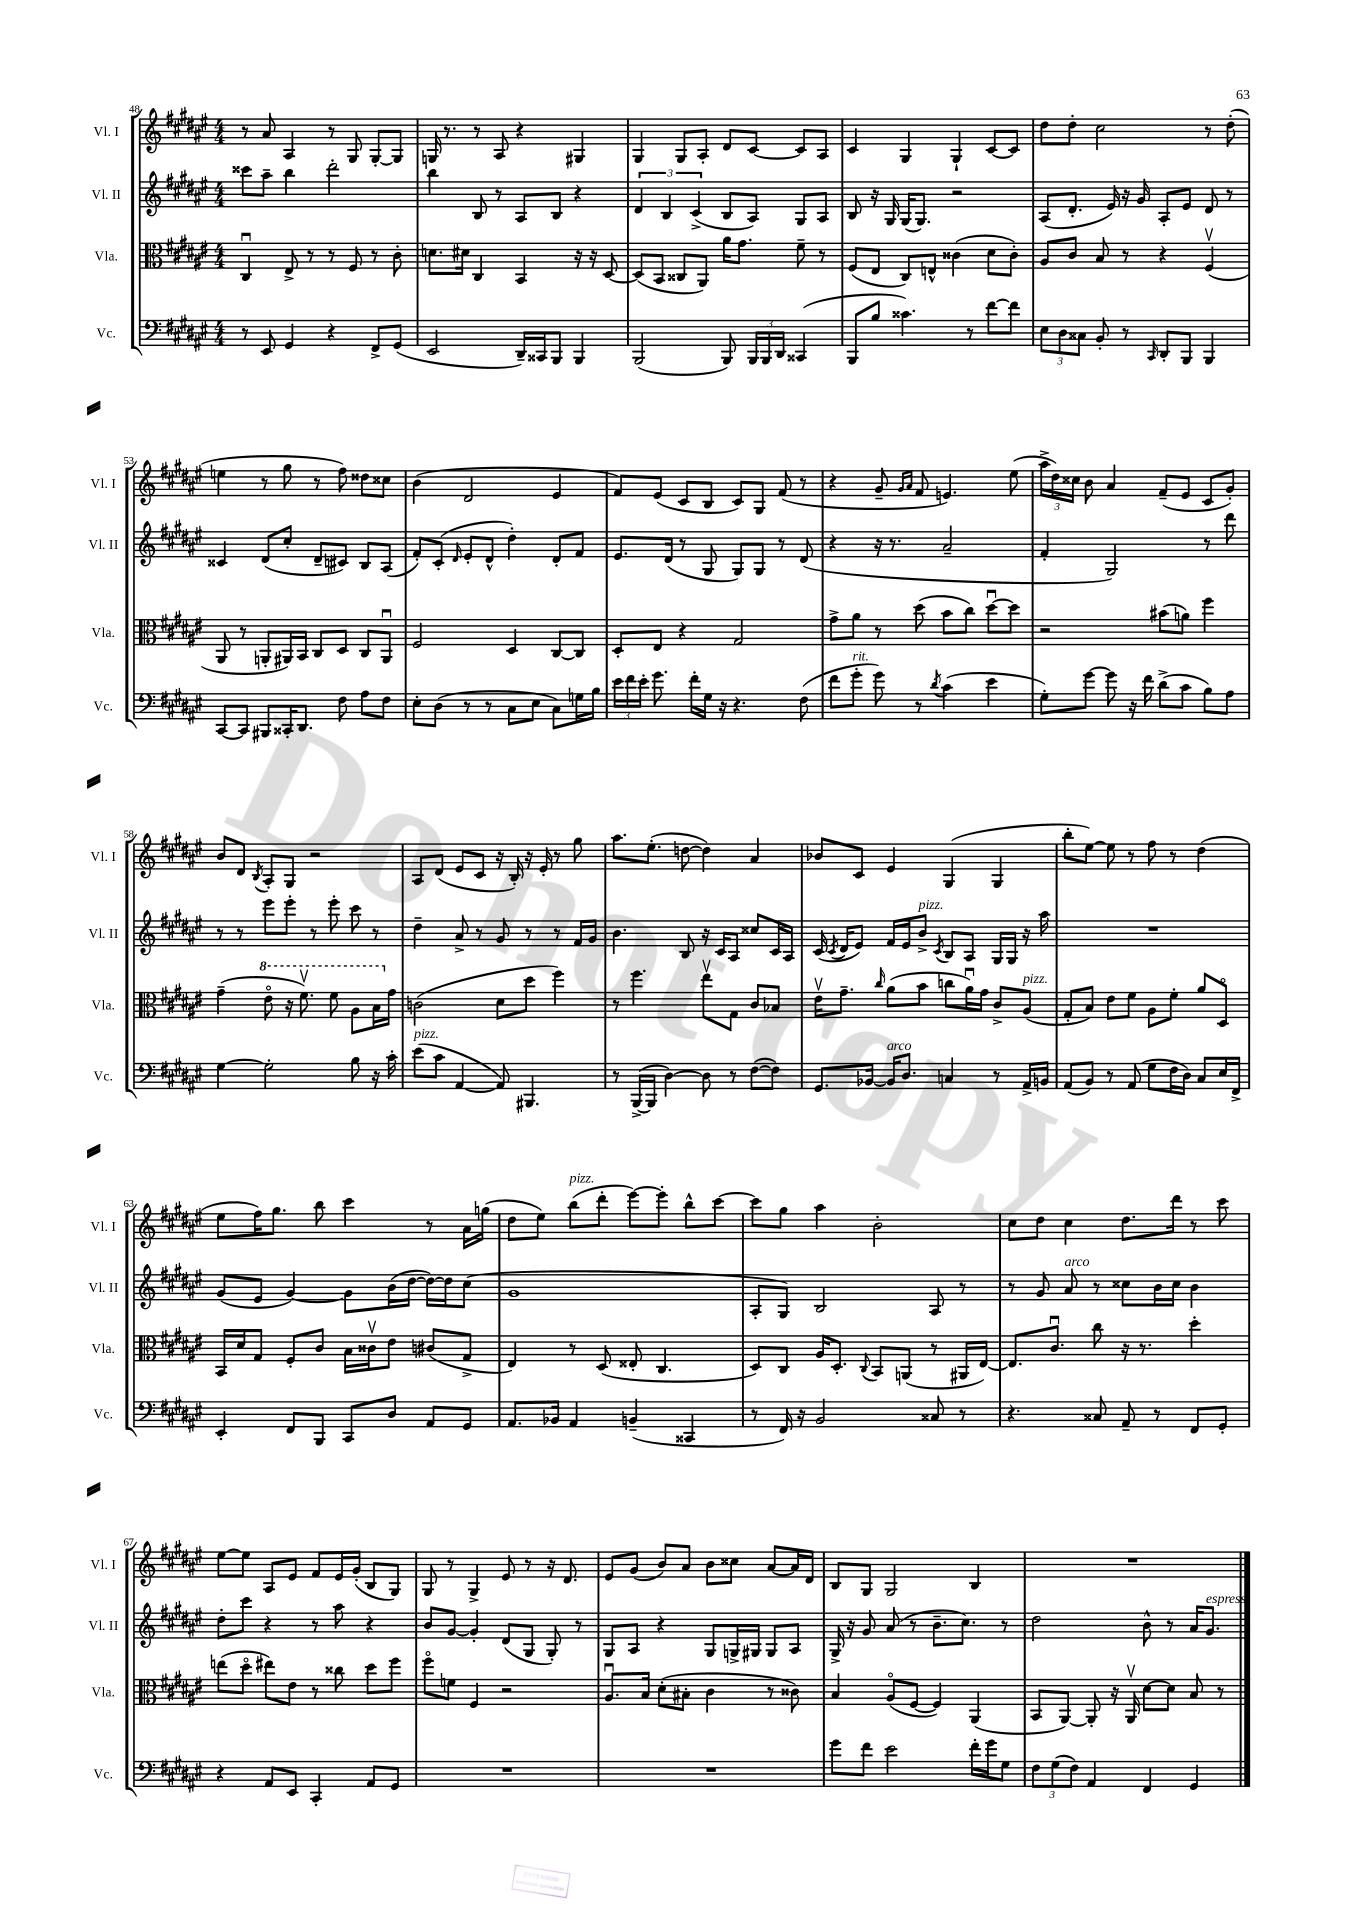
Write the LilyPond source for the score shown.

<<
\new StaffGroup <<
\new Staff = "s0" \with { instrumentName = "Vl. I" shortInstrumentName = "Vl. I" } {
    \clef treble \key fis \major \numericTimeSignature \time 4/4
    \autoBeamOff r8 ais'8 ais4 r8 gis8 gis8[~-. gis8] |
    g16 r8. r8 ais8 r4 gis4 |
    gis4 gis8[ ais8]-. dis'8[ cis'8]~ cis'8[ ais8] |
    cis'4 gis4 gis4-! cis'8[~ cis'8] |
    dis''8[ dis''8]-. cis''2 r8 dis''8-.( |
    e''4 r8 gis''8 r8 fis''8) disis''8[ cisis''8] |
    b'4( dis'2 eis'4 |
    fis'8[) eis'8]( cis'8[ b8] cis'8[) gis8] fis'8( r8 |
    r4 gis'8-- \grace { gis'16[ ais'16] } fis'8 e'4.) eis''8( |
    \tuplet 3/2 { ais''16[-> dis''16) cisis''16] } b'8 ais'4 fis'8[--( eis'8] cis'8[ gis'8]-.) |
    b'8[ dis'8] \acciaccatura { b8 } ais8[-. gis8] r2 |
    ais8[ dis'8]( eis'8[ cis'8] r16 b16-.) r16 eis'16-. r8 gis''8 |
    ais''8.[ eis''8.]-.( d''8~ d''4) ais'4 |
    bes'8[ cis'8] eis'4 gis4( gis4 |
    b''8[-. eis''8]~) eis''8 r8 fis''8 r8 dis''4( |
    eis''8[ fis''16) gis''8.] b''8 cis'''4 r8 ais'16[ g''16]( |
    dis''8[ eis''8]) b''8[^\markup { \italic "pizz." }( dis'''8]-. eis'''8[~) eis'''8]-. b''8[-^ cis'''8]~ |
    cis'''8[ gis''8] ais''4 b'2-. |
    cis''8[ dis''8] cis''4 dis''8.[ dis'''16] r8 cis'''8 |
    eis''8[~ eis''8] ais8[ eis'8] fis'8[ eis'16 gis'16]-.( b8[ gis8]) |
    gis8 r8 gis4-> eis'8 r8 r16 dis'8. |
    eis'8[ gis'8]( b'8[) ais'8] b'8[ cisis''8] ais'8[~ ais'16 dis'16] |
    b8[ gis8] gis2 b4 |
    R1 \bar "|." |
}
\new Staff = "s1" \with { instrumentName = "Vl. II" shortInstrumentName = "Vl. II" } {
    \clef treble \key fis \major \numericTimeSignature \time 4/4
    \autoBeamOff cisis'''8[ ais''8]-- b''4 dis'''2-. |
    b''4 b8 r8 ais8[ b8] r4 |
    \tuplet 3/2 { dis'4 b4 cis'4->( } b8[ ais8]) gis8[ ais8] |
    b8 r16 gis16 gis16[( gis8.]) r2 |
    ais8[( dis'8.]-. eis'16) r16 gis'16 ais8[-. eis'8] dis'8 r8 |
    cisis'4 dis'8[( cis''8]-. dis'8[-- cis'8]) b8[ ais8]( |
    fis'8[-.) cis'8]-.( \grace { dis'16 } eis'8[-. dis'8]-^ dis''4-.) dis'8[-. fis'8] |
    eis'8.[ dis'16]( r8 gis8 gis8[) gis8] r8 dis'8( |
    r4 r16 r8. ais'2-- |
    fis'4-. gis2) r8 dis'''8 |
    r8 r8 eis'''8[ eis'''8]-. r8 eis'''8-. cis'''8 r8 |
    dis''4-- ais'8-> r8 gis'8 r8 r8 fis'16[ gis'16] |
    b'4. b8 r16 cis'16[ ais8] cisis''8[ cis'16 ais16] |
    cis'16( \acciaccatura { cis'8 } dis'16[ eis'8]) fis'16[ eis'16 b'8]->^\markup { \italic "pizz." } \acciaccatura { cis'8 } b8[ ais8] gis16[ gis16] r16 ais''16 |
    R1 |
    gis'8[( eis'8] gis'4~) gis'8[ b'16( dis''16]~ dis''16[~) dis''16 cis''8]( |
    gis'1 |
    ais8[-. gis8]) b2 ais8 r8 |
    r8 gis'8 ais'8^\markup { \italic "arco" } r8 cisis''8[ b'16 cisis''16] b'4 |
    dis''8[-. cis'''8] r4 r8 ais''8 r4 |
    b'8[ gis'8]~ gis'4-. dis'8[( gis8] gis8-.) r8 |
    gis8[ ais8] r4 gis8[ g16-> gis16] gis8[ ais8] |
    gis16-> r16 gis'8 ais'8( r8 b'8.[-- cis''8.]) r8 |
    dis''2 b'8-^ r8 ais'16[ gis'8.]^\markup { \italic "espress." } \bar "|." |
}
\new Staff = "s2" \with { instrumentName = "Vla." shortInstrumentName = "Vla." } {
    \clef alto \key fis \major \numericTimeSignature \time 4/4
    \autoBeamOff cis4\downbow eis8-> r8 r8 fis8 r8 cis'8-. |
    d'8.[ dis'16] cis4 b,4 r16 r16 dis8~ |
    dis8[( b,8] cisis8[ ais,8]) ais'16[ gis'8.] fis'8-- r8 |
    fis8[( eis8] cis8[) e8]-^ cisis'4( dis'8[ cisis'8]-.) |
    ais8[ cis'8] b8 r8 r4 fis4\upbow( |
    ais,8 r8 a,8[-. ais,16) b,16] cis8[ dis8] cis8[ ais,8]\downbow |
    fis2 dis4 cis8[~ cis8] |
    dis8[-. eis8] r4 gis2 |
    gis'8[-> ais'8] r8 dis''8( b'8[ cis''8]) dis''8[~\downbow dis''8] |
    r2 bis'8[( a'8]) fis''4 |
    gis'4--( \ottava #1 eis''8\flageolet r16 fis''8.\upbow) fis''8 ais'8[ b'16 \ottava #0 gis'16] |
    c'2( dis'8[ dis''8] fis''4) |
    r8 fis''4. eis''8[\upbow gis8] cis'8[ bes8] |
    eis'16[\upbow gis'8.]-- \grace { cis''16 } ais'8[( b'8] c''8[ ais'16\downbow) gis'16] cis'8[-> ais8]^\markup { \italic "pizz." }( |
    gis8[-. b8]) eis'8[ fis'8] ais8[ fis'8]-. ais'8[ dis8]\flageolet |
    b,16[ dis'16 gis8] fis8[-. cis'8] b16[ cisis'16\upbow eis'8] cis'8[( gis8]-> |
    eis4) r8 dis8( eisis8-. cis4. |
    dis8[) cis8] ais16[ dis8.]-. \appoggiatura { cis8 } b,8[ a,8]( r8 ais,16[ eis16]~) |
    eis8.[ cis'8.]\downbow cis''8 r16 r8. dis''4-. |
    e''8[( dis''8]\flageolet eis''8[) eis'8] r8 cisis''8 dis''8[ fis''8] |
    fis''8[\flageolet f'8] fis4 r2 |
    ais8.[\downbow b16] dis'8[-.( bis8]-. cis'4 r8 cisis'8) |
    b4 ais8[\flageolet( fis8]~ fis4) ais,4( |
    b,8[ ais,8]~) ais,8-. r16 ais,16\upbow dis'8[~ dis'8] b8 r8 \bar "|." |
}
\new Staff = "s3" \with { instrumentName = "Vc." shortInstrumentName = "Vc." } {
    \clef bass \key fis \major \numericTimeSignature \time 4/4
    \autoBeamOff r8 eis,8 gis,4 r4 fis,8[-> gis,8]( |
    eis,2 dis,16[--) cisis,16 b,,8] b,,4 |
    b,,2( b,,8) \tuplet 3/2 { b,,16[ b,,16 dis,16] } cisis,4( |
    b,,8[ b8] cisis'4.) r8 fis'8[~ fis'8] |
    \tuplet 3/2 { eis8[ dis8 cisis8] } b,8-. r8 \grace { cis,16 } dis,8[-. b,,8] b,,4 |
    cis,8[~ cis,8] bis,,8[ cisis,16-. dis,8.] fis8 ais8[ fis8] |
    eis8[-. dis8]( r8 r8 cis8[ eis8] cis8[) g16 b16] |
    \tuplet 3/2 { eis'16[ fis'16 eis'16]-. } gis'8. fis'16[-. gis16] r16 r4. fis8( |
    fis'8[ gis'8]-.^\markup { \italic "rit." } gis'8) r8 \acciaccatura { dis'8 } cis'4( eis'4 |
    gis8[-.) gis'8]~ gis'8 r16 fis'16 dis'8[->( cis'8] b8[) ais8] |
    gis4~ gis2-. b8 r16 cis'16-. |
    eis'8[^\markup { \italic "pizz." }( cis'8] ais,4~ ais,8) bis,,4. |
    r8 b,,16[~->( b,,16] dis4~) dis8 r8 fis8[~( fis8]) |
    gis,8.[ bes,16]~ bes,16[^\markup { \italic "arco" } dis8.] c4 r8 ais,16[-> b,16] |
    ais,8[( b,8]) r8 ais,8( gis8[ fis16 dis16]) cis8[ eis16 fis,16]-> |
    eis,4-. fis,8[ b,,8] cis,8[ dis8] ais,8[ gis,8] |
    ais,8.[ bes,16] ais,4 b,4--( cisis,4 |
    r8 fis,16) r16 b,2 cisis8 r8 |
    r4. cisis8 ais,8-- r8 fis,8[ gis,8]-. |
    r4 ais,8[ eis,8] cis,4-. ais,8[ gis,8] |
    R1 |
    R1 |
    gis'8[ fis'8] eis'2 fis'16[-. gis'16 gis8] |
    \tuplet 3/2 { fis8[ gis8( fis8]) } ais,4 fis,4 gis,4 \bar "|." |
}
>>
>>
\layout { \context { \Score currentBarNumber = #48 } }
